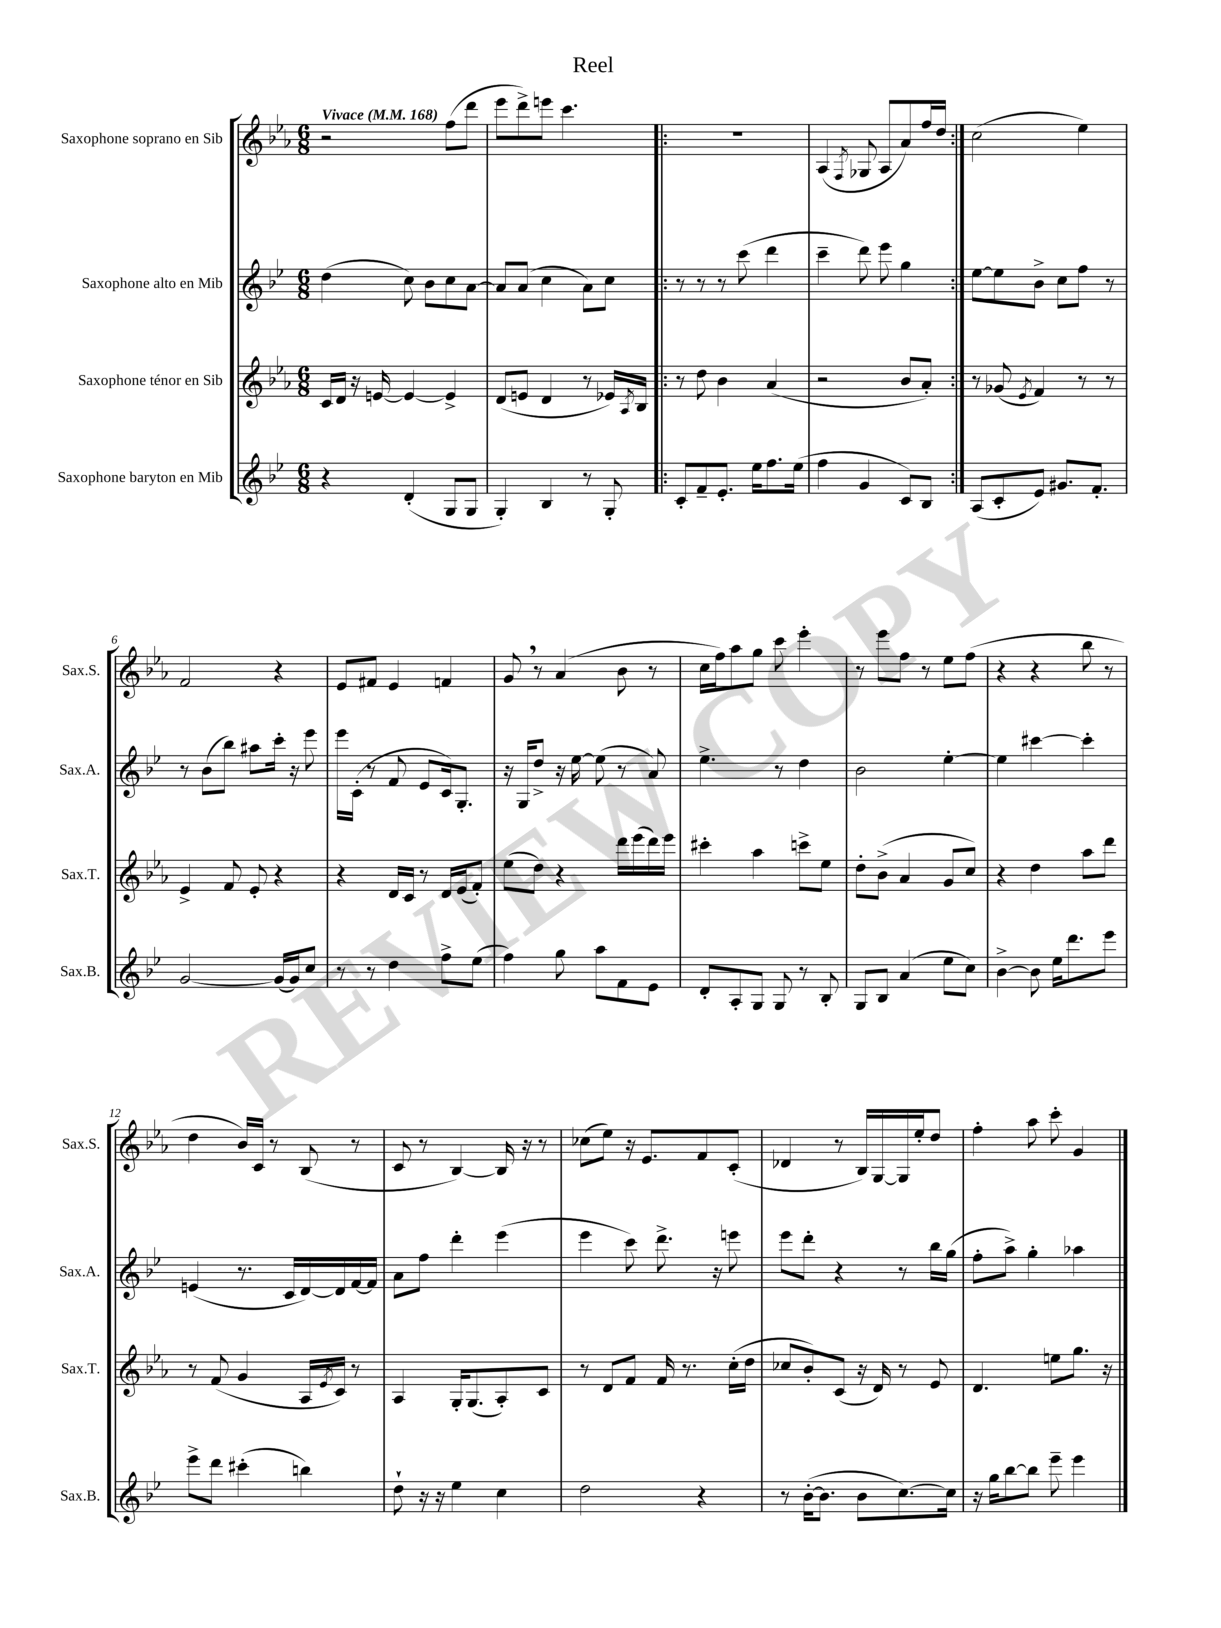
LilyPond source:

\header { title = "Reel" }
<<
\new StaffGroup <<
\new Staff = "s0" \with { instrumentName = "Saxophone soprano en Sib" shortInstrumentName = "Sax.S." } {
    \clef treble \key ees \major \numericTimeSignature \time 6/8 \tempo "Vivace" 4 = 168
    r2 f''8( d'''8 |
    ees'''8 d'''8->) e'''8 c'''4. |
    \repeat volta 2 { R2. |
    aes4( \acciaccatura { f8 } ges8 aes8 aes'8) f''16 d''16 | }
    c''2( ees''4) |
    f'2 r4 |
    ees'8 fis'8 ees'4 f'4 |
    g'8 \breathe r8 aes'4( bes'8 r8 |
    c''16 f''16) aes''8 g''8 c'''8 ees'''4-. |
    r8 ees'''8 f''8 r8 ees''8 f''8( |
    r4 r4 bes''8 r8 |
    d''4 bes'16) c'16 r8 bes8( r8 |
    c'8 r8 bes4~) bes16 r16 r8 |
    ces''8( ees''8) r16 ees'8. f'8 c'8-.( |
    des'4 r8 bes16) g16~ g16 ees''16-. d''8 |
    f''4-. aes''8 c'''8-. g'4 \bar "|." |
}
\new Staff = "s1" \with { instrumentName = "Saxophone alto en Mib" shortInstrumentName = "Sax.A." } {
    \clef treble \key bes \major \numericTimeSignature \time 6/8
    d''4( c''8) bes'8 c''8 a'8~ |
    a'8 a'8( c''4 a'8) c''8 |
    \repeat volta 2 { r8 r8 r8 c'''8( d'''4 |
    c'''4-- d'''8) ees'''8 g''4 | }
    ees''8~ ees''8 bes'8-> c''8 f''8 r8 |
    r8 bes'8( bes''8) ais''8 c'''16-. r16 ees'''8 |
    ees'''16 c'16-.( r8 f'8 ees'8 c'16) g8.-. |
    r16 g16 d''8-> r16 ees''16~ ees''8( r8 a'8) |
    ees''4.-> r8 d''4 |
    bes'2 ees''4~-. |
    ees''4 cis'''4~ cis'''4-. |
    e'4( r8. c'16 d'16~) d'16 f'16~ f'16 |
    a'8 f''8 d'''4-. ees'''4( |
    ees'''4 c'''8) d'''8.-> r16 e'''8 |
    ees'''8 d'''8-. r4 r8 bes''16 g''16( |
    f''8-. a''8->) g''4-. aes''4 \bar "|." |
}
\new Staff = "s2" \with { instrumentName = "Saxophone ténor en Sib" shortInstrumentName = "Sax.T." } {
    \clef treble \key ees \major \numericTimeSignature \time 6/8
    c'16 d'16 r16 e'16~ e'4~ e'4-> |
    d'8( e'8 d'4 r8 ees'16) \acciaccatura { aes8 } bes16 |
    \repeat volta 2 { r8 d''8 bes'4 aes'4( |
    r2 bes'8 aes'8-.) | }
    r8 ges'8( \acciaccatura { ees'8 } f'4) r8 r8 |
    ees'4-> f'8 ees'8-. r4 |
    r4 d'16 c'16 r8 d'16 ees'16( f'8-.) |
    ees''8( d''8) r4 d'''16 ees'''16( d'''16) ees'''16 |
    cis'''4-. aes''4 c'''8-> ees''8 |
    d''8-. bes'8->( aes'4 g'8 c''8) |
    r4 d''4 aes''8 d'''8 |
    r8 f'8( g'4 aes16 \acciaccatura { ees'8 } c'16) r8 |
    aes4 g16-. g8.( aes8-.) c'8 |
    r8 d'8 f'8 f'16 r8. c''16-.( d''16 |
    ces''8 bes'8-.) c'8( r16 d'16) r8 ees'8 |
    d'4. e''8 g''8. r16 \bar "|." |
}
\new Staff = "s3" \with { instrumentName = "Saxophone baryton en Mib" shortInstrumentName = "Sax.B." } {
    \clef treble \key bes \major \numericTimeSignature \time 6/8
    r4 d'4-.( g8 g8 |
    g4-.) bes4 r8 g8-. |
    \repeat volta 2 { c'8-. f'8-- ees'8.-. ees''16 f''8. ees''16( |
    f''4 g'4 c'8) bes8 | }
    a8( c'8-. ees'8) gis'8. f'8.-. |
    g'2~ g'16( g'16) c''8 |
    r8 r8 d''4 f''8-> ees''8( |
    f''4) g''8 a''8 f'8 ees'8 |
    d'8-. a8-. g8 g8 r8 bes8-. |
    g8 bes8 a'4( ees''8 c''8) |
    bes'4~-> bes'8 ees''16 d'''8. ees'''8 |
    ees'''8-> d'''8 cis'''4-.( b''4) |
    d''8-! r16 r16 ees''4 c''4 |
    d''2 r4 |
    r8 bes'16~-.( bes'8. bes'8 c''8.~) c''16 |
    r16 g''16 bes''8~ bes''8 ees'''8-- ees'''4 \bar "|." |
}
>>
>>
